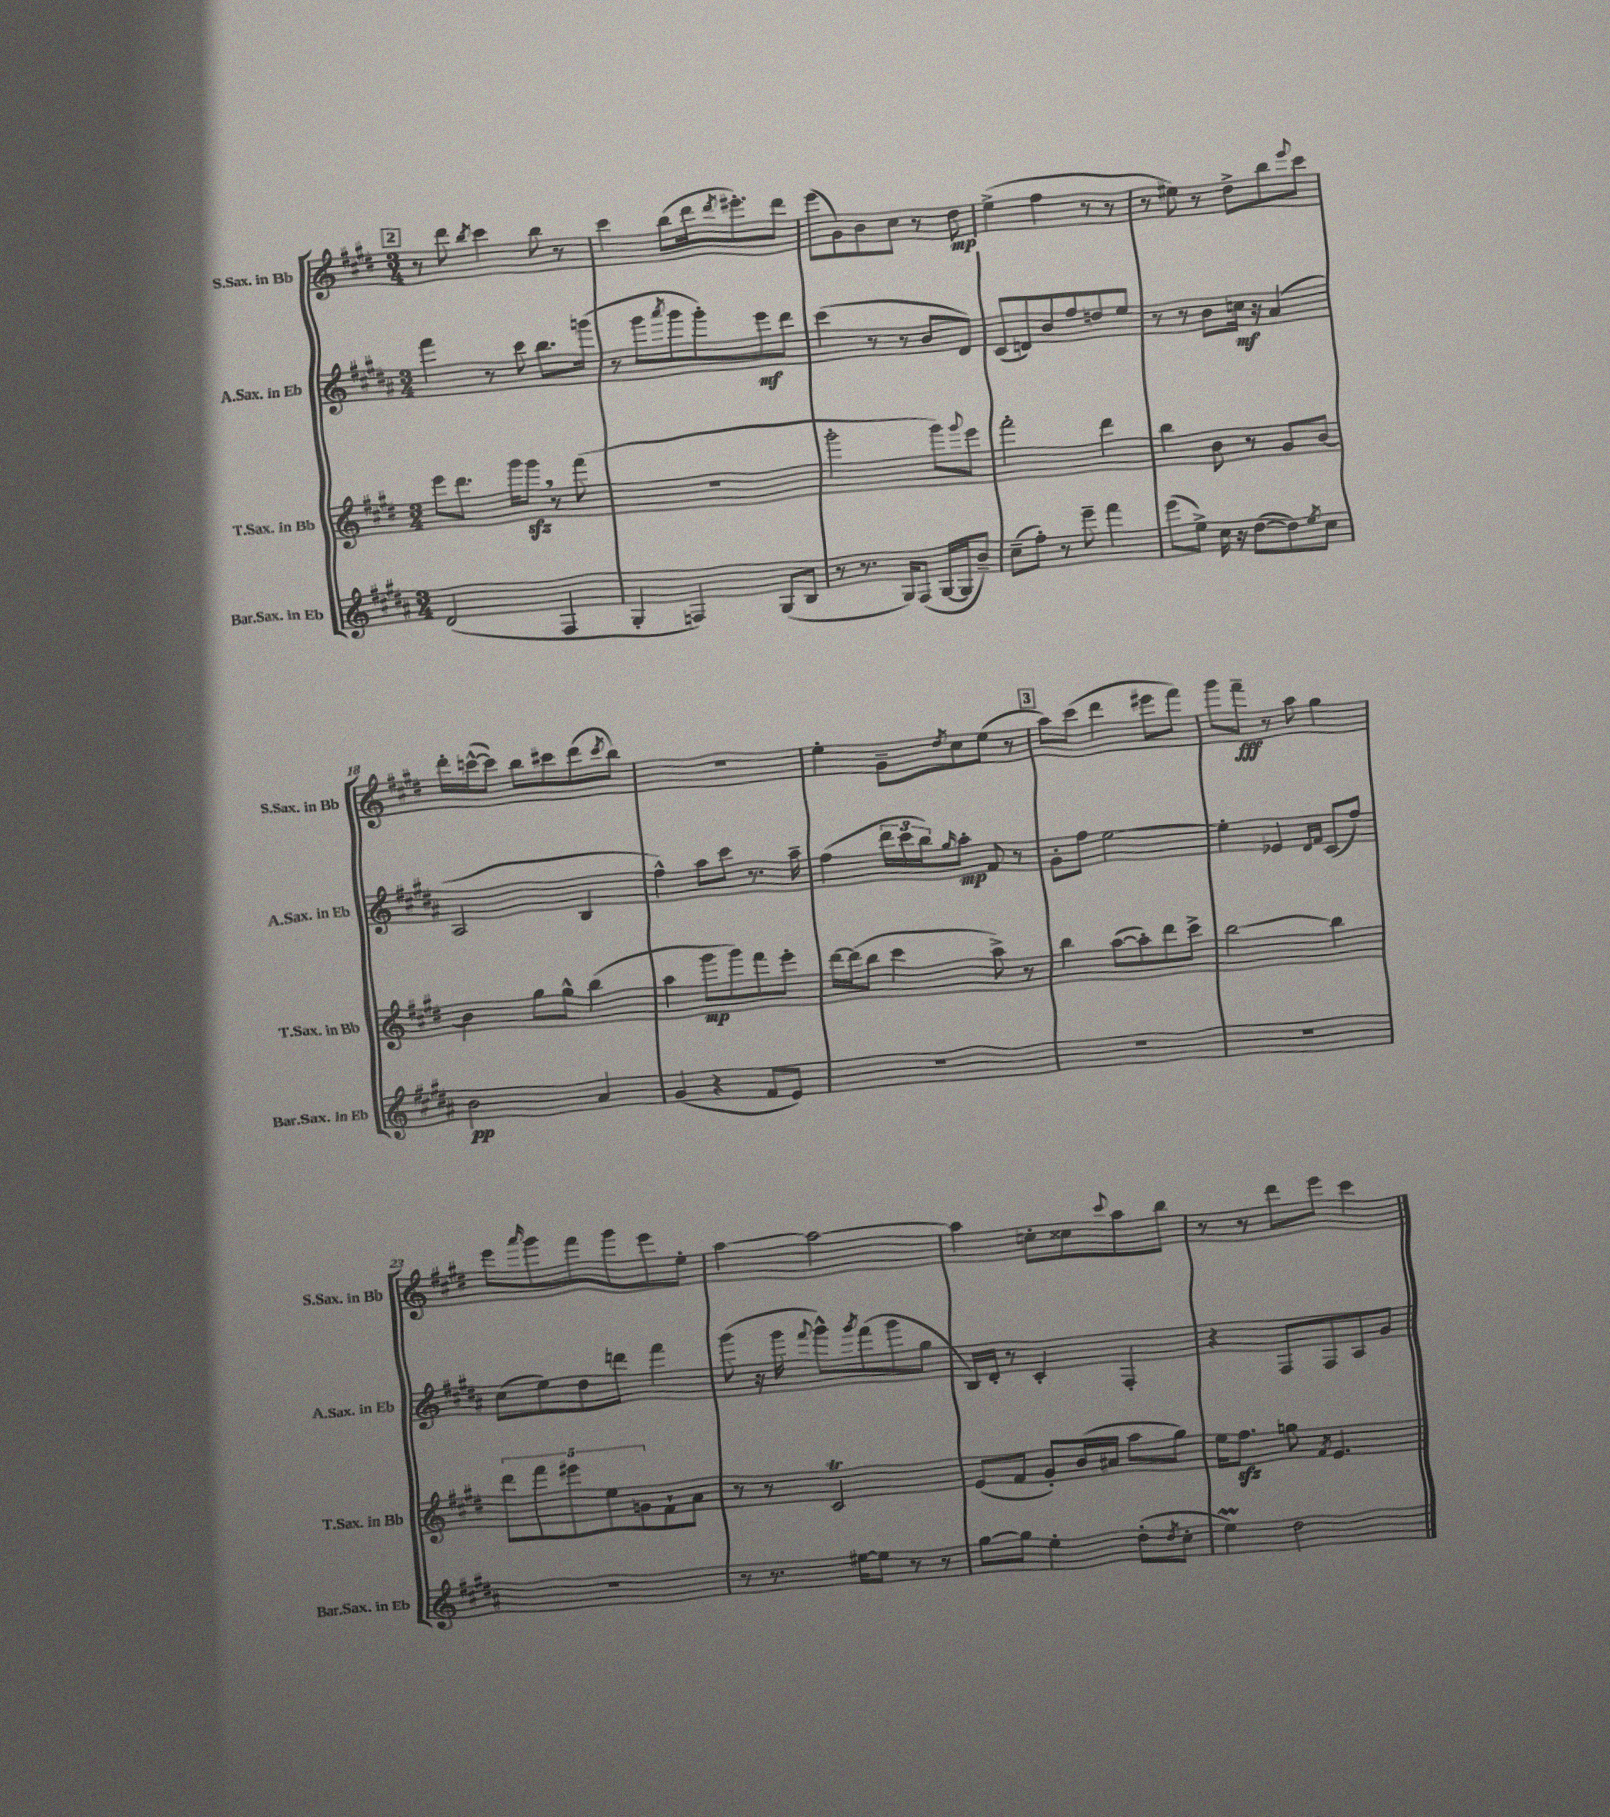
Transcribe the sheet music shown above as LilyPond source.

<<
\new StaffGroup <<
\new Staff = "s0" \with { instrumentName = "S.Sax. in Bb" shortInstrumentName = "S.Sax. in Bb" } {
    \clef treble \key e \major \numericTimeSignature \time 3/4
    \mark \markup { \box "2" } r8 dis'''8 \acciaccatura { b''8 } cis'''4 b''8 r8 |
    cis'''4 b''8( dis'''16 \acciaccatura { dis'''8 } eis'''8.-.) dis'''8 |
    e'''8( gis'8) b'8 cis''8 r8 dis''8\mp |
    e''4->( fis''4 r8 r8 |
    r8 eis''8) r8 dis''8-> b''8 \appoggiatura { e'''8 } cis'''8 |
    dis'''16-. c'''16~-^( c'''8) b''8 cis'''8 dis'''8( \acciaccatura { cis'''8 } b''8) |
    R2. |
    e''4-. gis'8-- \acciaccatura { dis''8 } cis''8 e''8( r8 |
    \mark \markup { \box "3" } a''8) cis'''8( dis'''4 eis'''8 fis'''8) |
    gis'''8 fis'''8--\fff r8 a''8 gis''4 |
    e'''8 \grace { a'''16 } gis'''8 fis'''8 gis'''8 e'''8 e''8-. |
    a''4~ a''2~ |
    a''4 c''8-. cisis''8 \appoggiatura { cis'''8 } a''8 b''8 |
    r8 r8 dis'''8 e'''8 cis'''4 \bar "|." |
}
\new Staff = "s1" \with { instrumentName = "A.Sax. in Eb" shortInstrumentName = "A.Sax. in Eb" } {
    \clef treble \key b \major \numericTimeSignature \time 3/4
    \mark \markup { \box "2" } fis'''4 r8 cis'''8 b''8. g'''16( |
    r8 gis'''8 \acciaccatura { ais'''8 } gis'''8 gis'''8-.) e'''8\mf dis'''8 |
    cis'''4( r8 r8 b'8 dis'8) |
    cis'8( d'8) b'8 fis''8 d''8 e''8 |
    r8 r8 b'8 c''16\mf r16 ais'4( |
    ais2 b4 |
    fis''4-^) ais''8 cis'''8 r8. ais''16-- |
    fis''4( \tuplet 3/2 { dis'''16 cis'''16 b''16) } \grace { gis''16 } ais''8-.\mp fis'8 r8 |
    \mark \markup { \box "3" } gis'8-. fis''8 e''2~ |
    e''4-. ees'4 \grace { dis'16 fis'16 } cis'8( fis''8) |
    cis''8( e''8) dis''8 d'''8 fis'''4 |
    gis'''8( r16 gis'''16 \appoggiatura { fis'''8 } gis'''8-^) \acciaccatura { gis'''8 } fis'''8( gis'''8 gis''8 |
    b16) dis'16-. r8 cis'4-. fis4-. |
    r4 fis8 fis8 ais8 gis'8 \bar "|." |
}
\new Staff = "s2" \with { instrumentName = "T.Sax. in Bb" shortInstrumentName = "T.Sax. in Bb" } {
    \clef treble \key e \major \numericTimeSignature \time 3/4
    \mark \markup { \box "2" } e'''8 dis'''8. gis'''16 gis'''8\sfz \breathe r8 fis'''8( |
    R2. |
    gis'''2-. gis'''8) \appoggiatura { gis'''8 } e'''8 |
    fis'''2-. dis'''4 |
    b''4 b'8 r8 gis'8 b'8~ |
    b'4 gis''8 gis''8-^ b''4( |
    a''4 gis'''8\mp gis'''8) fis'''8 e'''8-. |
    dis'''16~ dis'''16( b''8 cis'''4 a''8->) r8 |
    \mark \markup { \box "3" } b''4 a''8~( a''8-.) dis'''8 cis'''8-> |
    b''2~ b''4 |
    \tuplet 5/4 { dis'''8 fis'''8 eis'''8 e''8 g'8 } fis'8-! a'8 |
    r8 r8 cis'2\trill |
    e'8( fis'8 gis'8-.) b'16( ais'16 a''8 gis''8) |
    e''16 fis''8.\sfz g''8 \acciaccatura { fis'8 } e'4. \bar "|." |
}
\new Staff = "s3" \with { instrumentName = "Bar.Sax. in Eb" shortInstrumentName = "Bar.Sax. in Eb" } {
    \clef treble \key b \major \numericTimeSignature \time 3/4
    \mark \markup { \box "2" } dis'2( fis4 |
    gis4-. f4) gis8( b8 |
    r8 r8. gis16) fis8( gis16~ gis16 b'8--) |
    cis''8--( fis''8-.) r8 e'''8-- fis'''4 |
    e'''8( e''8->) cis''16 r16 dis''8~( dis''8) \acciaccatura { e''8 } cis''8 |
    b'2\pp ais'4 |
    gis'4( r4 fis'8 e'8) |
    R2. |
    \mark \markup { \box "3" } R2. |
    R2. |
    R2. |
    r8 r8. eis''16~ eis''8 r8 r8 |
    gis''8~ gis''8 e''4-. dis''8-.( \acciaccatura { dis''8 } cis''8-. |
    e''4\prall) dis''2 \bar "|." |
}
>>
>>
\layout { \context { \Score currentBarNumber = #13 } }
